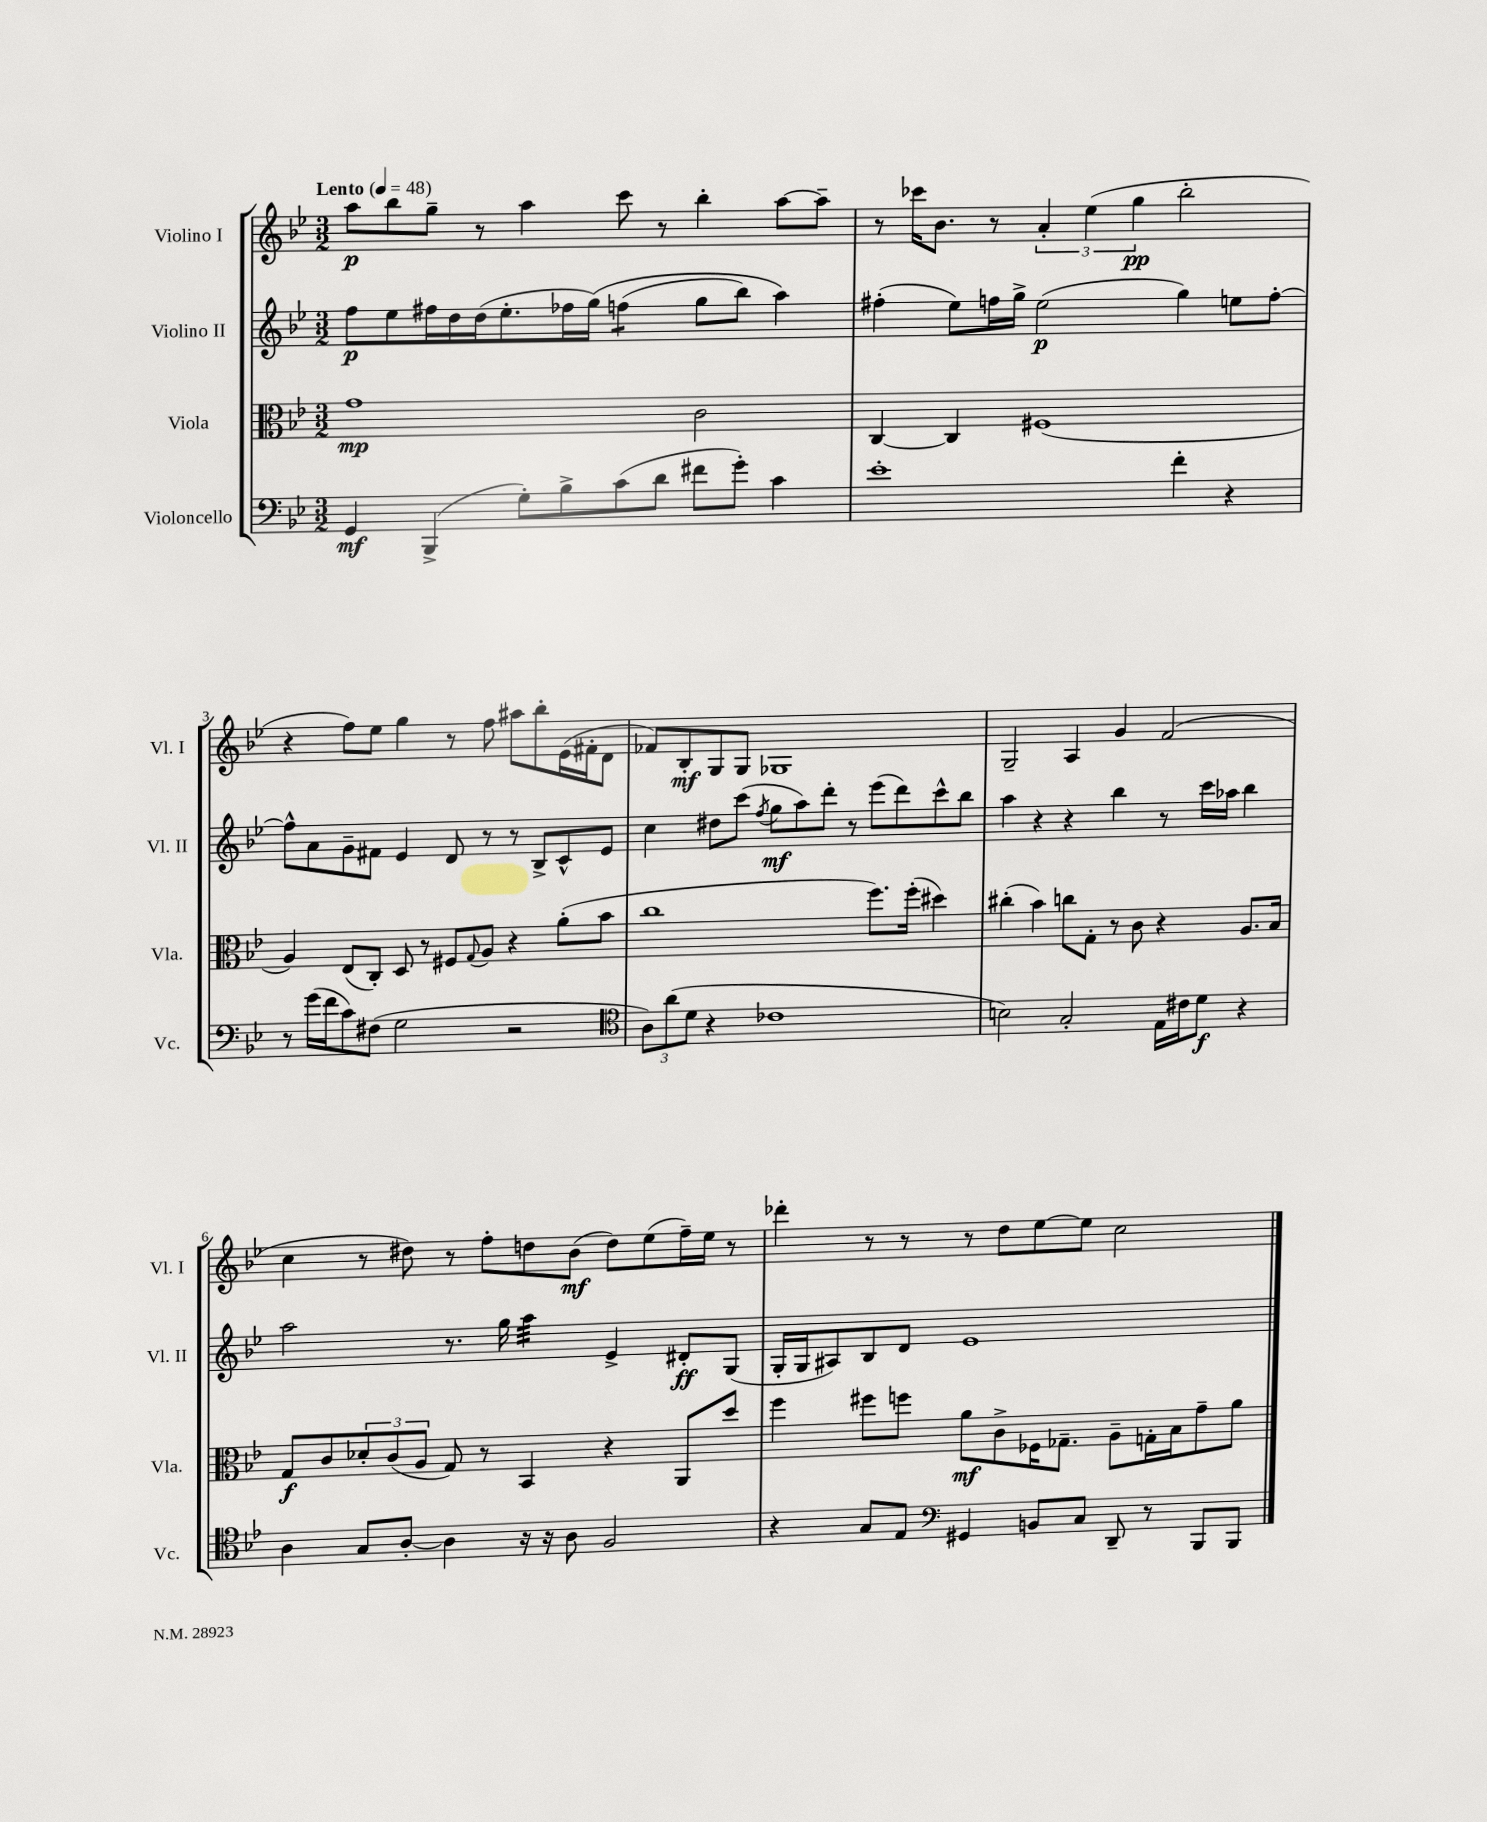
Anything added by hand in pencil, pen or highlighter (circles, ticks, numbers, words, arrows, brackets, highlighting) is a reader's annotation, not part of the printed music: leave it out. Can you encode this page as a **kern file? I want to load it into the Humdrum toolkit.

**kern	**kern	**kern	**kern
*staff4	*staff3	*staff2	*staff1
*clefF4	*clefC3	*clefG2	*clefG2
*k[b-e-]	*k[b-e-]	*k[b-e-]	*k[b-e-]
*M3/2	*M3/2	*M3/2	*M3/2
*MM48	*MM48	*MM48	*MM48
4GG/	1g	8ff\L	8aa\L
.	.	8ee-\	8bb-\
(4BBB-^/	.	16ff#\L	8gg~\J
.	.	16dd\	.
.	.	(16dd\J	8r
.	.	8.ee-'\	.
8G'\L)	.	.	4aa\
8B-^\	.	16ff-\L	.
.	.	&(16gg\JJ)	.
(8c\	.	(4ff\	8ccc\
8d\J	.	.	8r
8f#\L	2c\	8gg\L	4bb-'\
8g'\J)	.	8bb-\J)	.
4c\	.	4aa\&)	[8aa\L
.	.	.	8aa~\]J
=	=	=	=
1e-'	[4C/	(4ff#'\	8r
.	.	.	16ccc-\LK
.	.	.	8.b-\J
.	4C/]	8ee-\L)	.
.	.	16ff\L	8r
.	.	16gg^\JJ	.
.	(1F#	(2ee-\	6a'/
.	.	.	(6ee-\
.	.	.	6gg\
4f'\	.	4gg\)	2bb-'\
4r	.	8ee\L	.
.	.	[8ff'\J	.
=	=	=	=
8r	4A/)	8ff^^\]L	4r
(16g\LL	.	8a\	.
16f\J	.	.	.
8c\)	(8E-/L	8g~\	8ff\L)
(8F#\J	8C'/J)	8f#\J	8ee-\J
2G\	8D/	4e-/	4gg\
.	8r	.	.
.	8F#/L	8d/	8r
.	8qqG/	.	.
.	8A/J	8r	8ff\
2r	4r	8r	8aa#\L
.	.	8B-^/L	8bb-'\
.	(8a'\L	8c^^/	(16e-\L
.	.	.	16f#'\J
.	8b-\J	8e-/J	8d\J
=	=	=	=
*clefC4	*	*	*
12A\L)	1cc	4cc\	8f-/L)
(12a\	.	.	.
.	.	.	8B-'/
12d\J	.	.	.
4r	.	8dd#\L	8G/
.	.	(8ccc\J	8G/J
.	.	8qff/	.
1c-	.	8gg\L	1G-
.	.	8aa\)	.
.	.	8ddd'\J	.
.	.	8r	.
.	8.ff\L)	(8eee-\L	.
.	.	8ddd\)	.
.	(16ff'\Jk	.	.
.	4dd#\)	8ccc^^\	.
.	.	8bb-\J	.
=	=	=	=
2B\)	(4cc#'\	4aa\	2G~/
.	4b-\)	4r	.
2G'/	8cc\L	4r	4A/
.	8G'\J	.	.
.	8r	4bb-\	4g/
.	8c\	.	.
16E-\LL	4r	8r	(2f/
16c#\J	.	.	.
8d\J	.	16ccc\LL	.
.	.	16aa-\JJ	.
4r	8.A/L	4bb-\	.
.	16B-/Jk	.	.
=	=	=	=
4A\	8G/L	2aa\	4cc\
.	8c/	.	.
8G/L	12d-'/	.	8r
.	(12c/	.	.
[8A'/J	.	.	8dd#\)
.	12A/J	.	.
4A\]	8G/)	8.r	8r
.	8r	.	8ff'\L
.	.	16gg\	.
16r	4BB-/	4aa\	8dd\
16r	.	.	.
8A\	.	.	(8b-\J
2F/	4r	4e-^/	8dd\L)
.	.	.	(8ee-\
.	8AA/L	8d#'/L	16ff~\L)
.	.	.	16ee-\JJ
.	8dd/J	(8G/J	8r
=	=	=	=
4r	4ff\	16G'/LL	4ddd-'\
.	.	16G/J	.
.	.	8A#/)	.
8G/L	8ff#\L	8B-/	8r
8E-/J	8ff\J	8d/J	8r
*clefF4	*	*	*
4GG#/	8a\L	1e-	8r
.	8c^\	.	8dd\L
8BB/L	16F-\K	.	[8ee-\
.	8.G-~\J	.	.
8C/J	.	.	8ee-\]J
8DD~/	8A~\L	.	2cc\
8r	16G'\L	.	.
.	16B-\J	.	.
8BBB-/L	8g~\	.	.
8BBB-/J	8a\J	.	.
==	==	==	==
*-	*-	*-	*-
